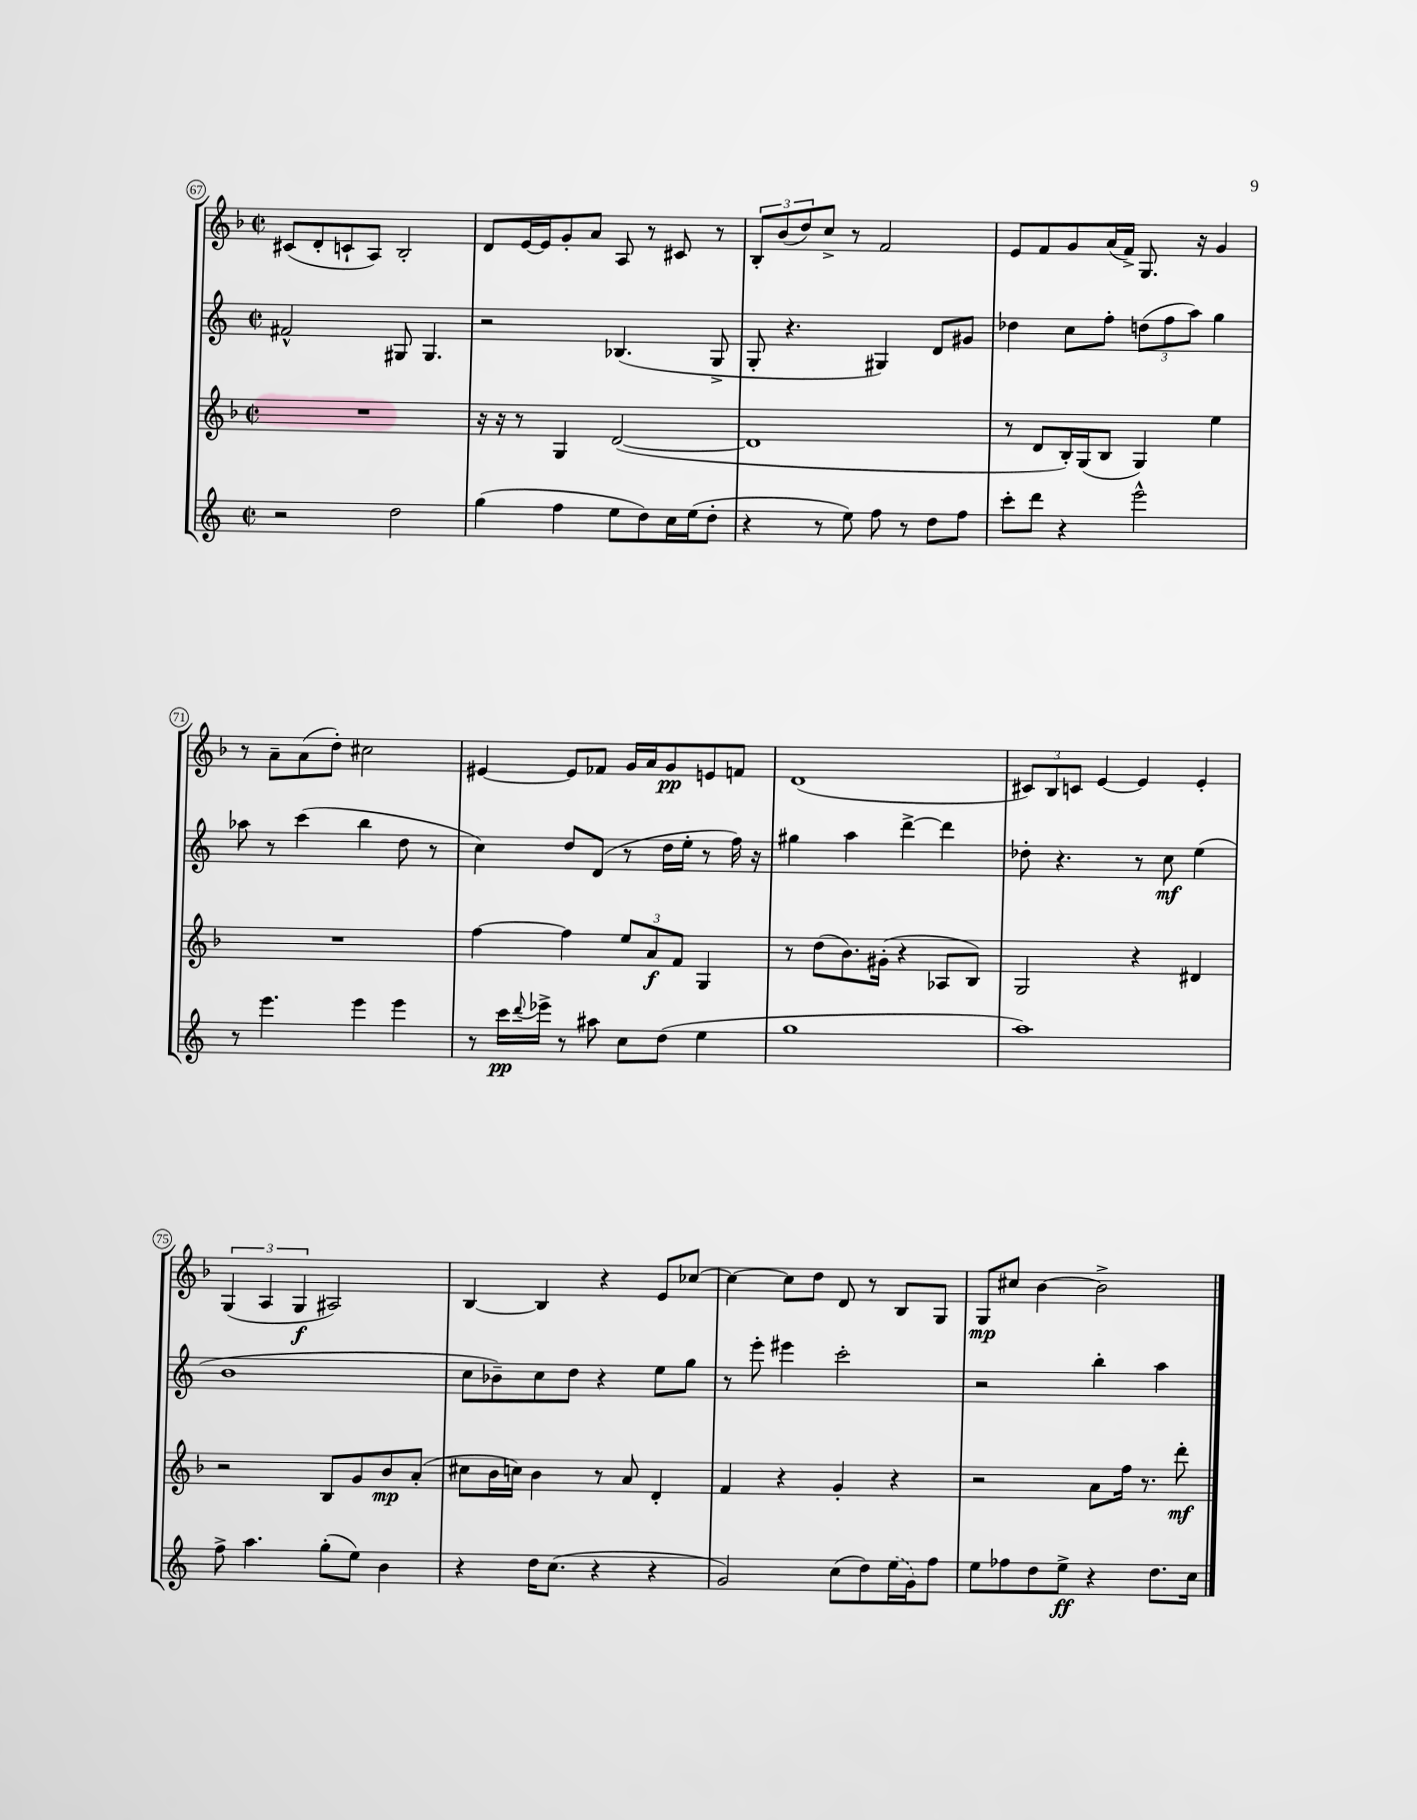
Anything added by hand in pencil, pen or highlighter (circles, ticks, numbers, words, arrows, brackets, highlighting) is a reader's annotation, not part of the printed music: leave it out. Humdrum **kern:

**kern	**kern	**kern	**kern
*staff4	*staff3	*staff2	*staff1
*clefG2	*clefG2	*clefG2	*clefG2
*k[]	*k[b-]	*k[]	*k[b-]
*M2/2	*M2/2	*M2/2	*M2/2
*met(c|)	*met(c|)	*met(c|)	*met(c|)
2r	1r	2f#^^	(8c#
.	.	.	8d'
.	.	.	8c`
.	.	.	8A)
2dd	.	8G#	2B-'
.	.	4.G#	.
=	=	=	=
(4gg	16r	2r	8d
.	16r	.	.
.	8r	.	[16e
.	.	.	16e]
4ff	4G	.	8g'
.	.	.	8a
8ee	([2d	(4.B-	8A
8dd)	.	.	8r
16cc	.	.	8c#
(16ee	.	.	.
8dd'	.	8G^	8r
=	=	=	=
4r	1d]	8G'	12B-'
.	.	.	(12b-
.	.	4.r	.
.	.	.	12dd)
8r	.	.	8cc^
8ee)	.	.	8r
8ff	.	4G#)	2f
8r	.	.	.
8dd	.	8d	.
8ff	.	8g#	.
=	=	=	=
8ccc'	8r	4dd-	8e
8ddd	8d	.	8f
4r	16B-')	8cc	8g
.	(16G	.	.
.	8B-	8ff'	(16a
.	.	.	16f^)
2eee^^	4G)	(12dd	8.G
.	.	12ff	.
.	.	12aa)	.
.	.	.	16r
.	4ee	4gg	4g
=	=	=	=
8r	1r	8aa-	8r
4.eee	.	8r	8a~
.	.	(4ccc	(8a
.	.	.	8dd')
4eee	.	4bb	2cc#
4eee	.	8dd	.
.	.	8r	.
=	=	=	=
8r	[4ff	4cc)	[4e#
16ccc	.	.	.
8qqddd	.	.	.
16eee-^	.	.	.
8r	4ff]	8dd	8e#]
8aa#	.	(8d	8f-
8cc	12ee	8r	16g
.	.	.	16a
.	12a	.	.
(8dd	.	16dd	8g
.	12f	.	.
.	.	16ee'	.
4ee	4G	8r	8e
.	.	16ff)	8f
.	.	16r	.
=	=	=	=
1gg	8r	4gg#	(1d
.	(8dd	.	.
.	8.b-)	4aa	.
.	(16g#'	.	.
.	4r	[4ddd^	.
.	8A-	4ddd]	.
.	8B-)	.	.
=	=	=	=
1aa)	2G	8dd-'	12c#)
.	.	.	12B-
.	.	4.r	.
.	.	.	12c
.	.	.	[4e
.	4r	8r	4e]
.	.	8cc	.
.	4d#	(4ee	4e'
=	=	=	=
8ff^	2r	1b	(6G
4.aa	.	.	.
.	.	.	6A
.	.	.	6G
(8gg'	8B-	.	2A#)
8ee)	8g	.	.
4b	8b-	.	.
.	(8a'	.	.
=	=	=	=
4r	8cc#	8cc	[4B-
.	16b-	8b-~)	.
.	16cc)	.	.
16dd	4b-	8cc	4B-]
(8.cc	.	.	.
.	.	8dd	.
4r	8r	4r	4r
.	8a	.	.
4r	4d'	8ee	8e
.	.	8gg	[8cc-
=	=	=	=
2g)	4f	8r	4cc-_
.	.	8eee'	.
.	4r	4eee#	8cc-]
.	.	.	8dd
(8cc	4g'	2ccc'	8d
8dd)	.	.	8r
(16ee	4r	.	8B-
16g)	.	.	.
8ff	.	.	8G
=	=	=	=
8ee	2r	2r	8G
8ff-	.	.	8cc#
8dd	.	.	[4b-
8ee^	.	.	.
4r	8a	4bb'	2b-^]
.	16ff	.	.
.	8.r	.	.
8.dd	.	4aa	.
.	8ddd'	.	.
16cc	.	.	.
==	==	==	==
*-	*-	*-	*-
